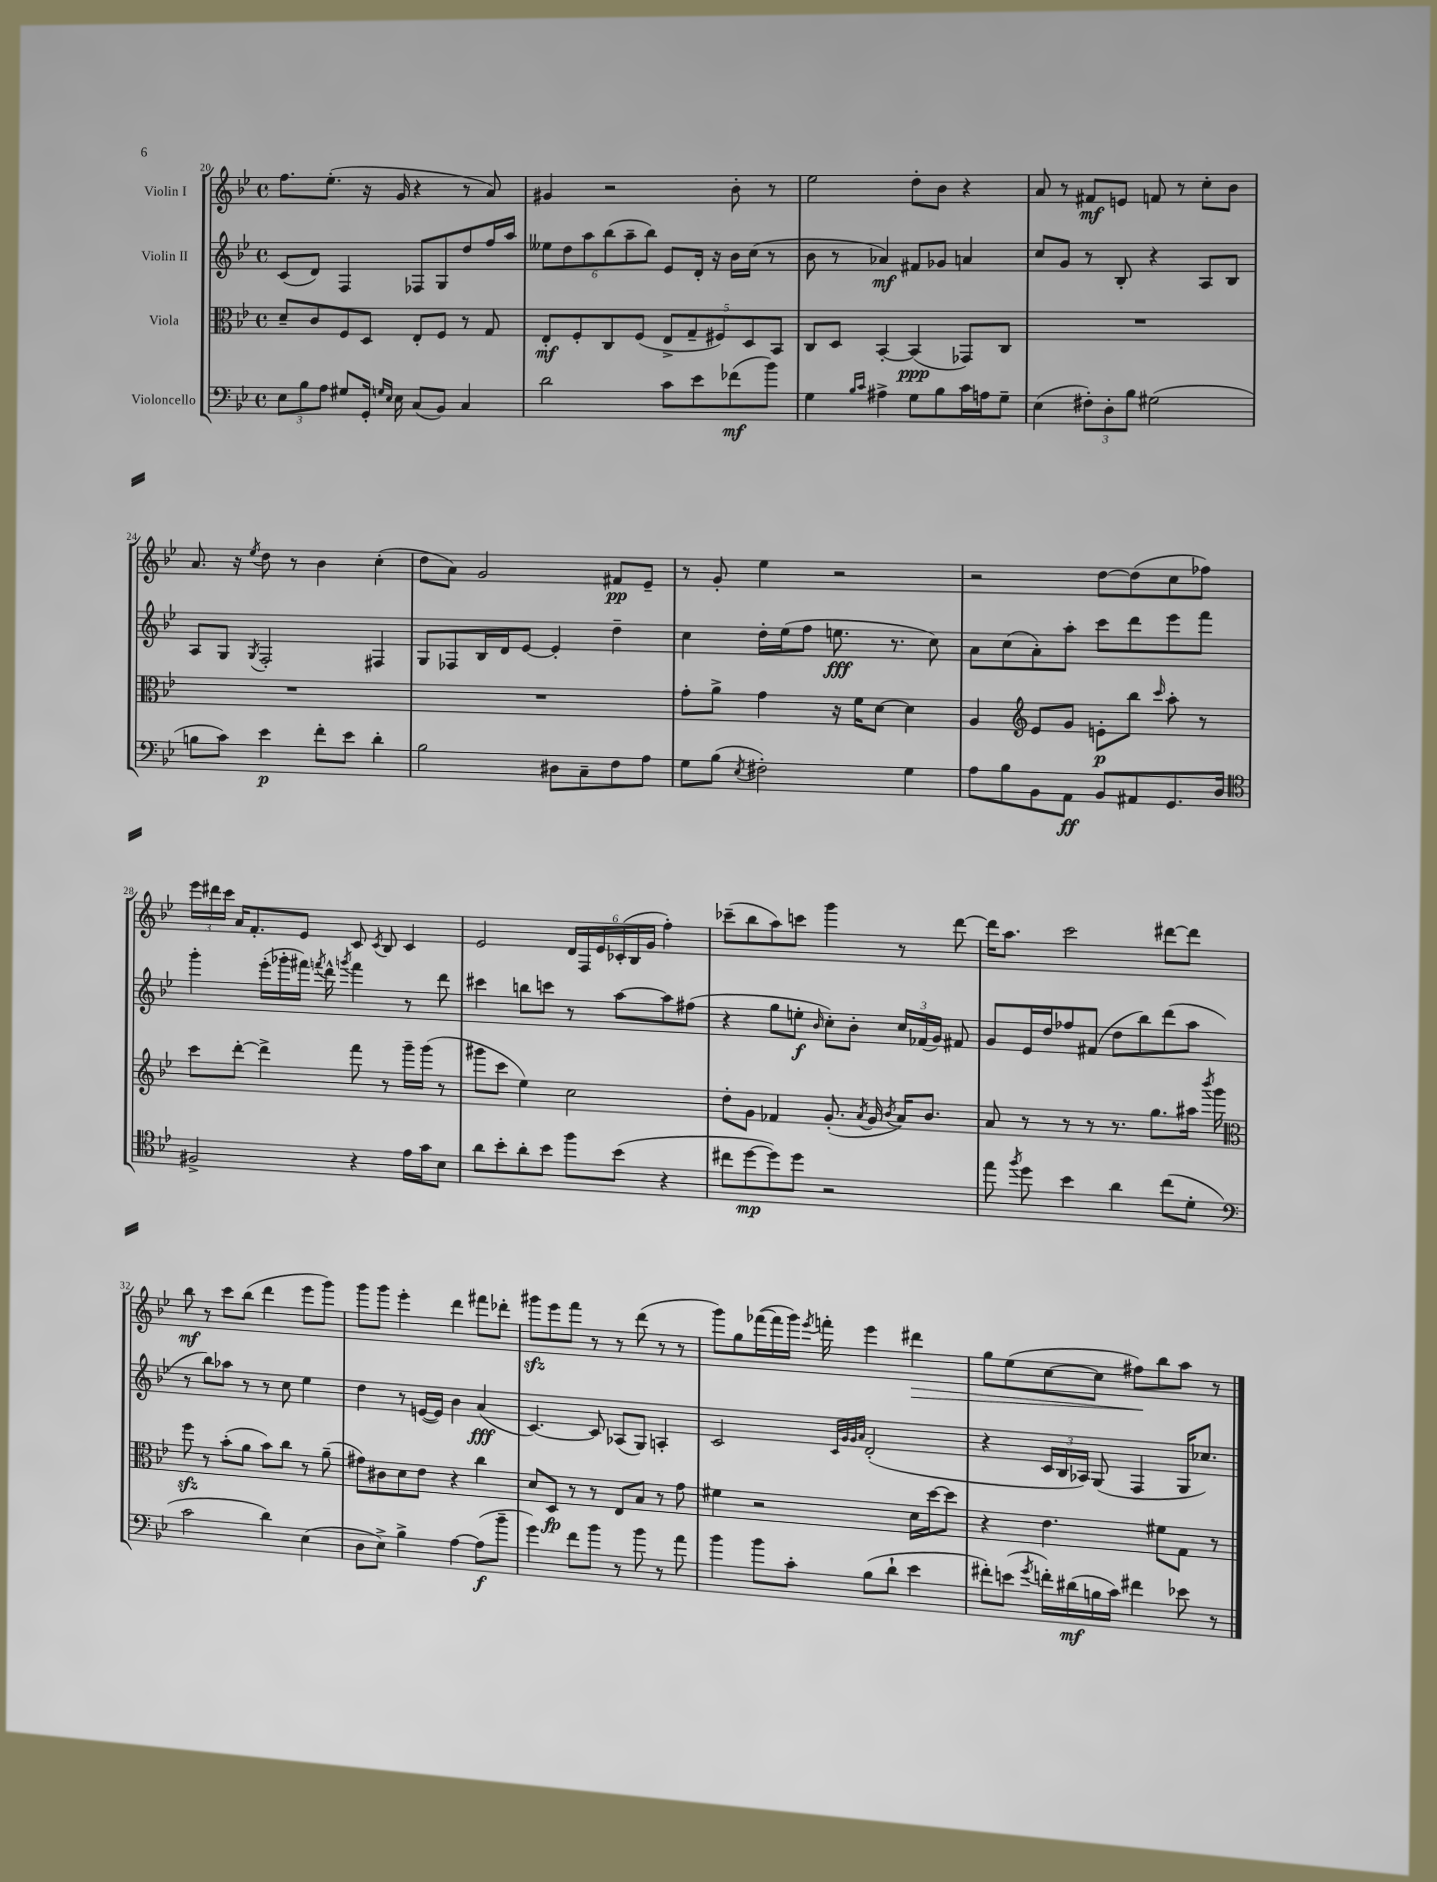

**kern	**kern	**kern	**kern
*staff4	*staff3	*staff2	*staff1
*clefF4	*clefC3	*clefG2	*clefG2
*k[b-e-]	*k[b-e-]	*k[b-e-]	*k[b-e-]
*M4/4	*M4/4	*M4/4	*M4/4
*met(c)	*met(c)	*met(c)	*met(c)
12E-	8d~	(8c	8.ff
12B-	.	.	.
.	8c	8d)	.
12A	.	.	.
.	.	.	(8.ee-'
8G#	8F	4F	.
16GG'	8D	.	16r
16qqG	.	.	.
16qqE-	.	.	.
16E-	.	.	16g
(8C	8E-'	8F-	4r
8BB-)	8F	8G	.
4C	8r	8dd	8r
.	8G	16ff	8a)
.	.	16aa	.
=	=	=	=
2d	8E-'	12ee--	4g#
.	.	12dd	.
.	8F'	.	.
.	.	12aa	.
.	8C	(12bb-	2r
.	.	12aa~	.
.	(8F	.	.
.	.	12bb-)	.
8c	10E-^	8e-	.
.	10G~	.	.
8e-	.	16d'	.
.	.	16r	.
.	10F#)	.	.
(8f-	.	16b-	8b-'
.	10D	.	.
.	.	(16cc	.
8b-)	.	8r	8r
.	10BB-	.	.
=	=	=	=
4G	8C	8b-	2ee-
.	8D	8r	.
16qqB-	.	.	.
16qqc	.	.	.
4A#^	[4BB-'	4a-)	.
8G	(4BB-]	8f#	8dd'
8B-	.	8g-	8b-
16c	8GG-)	4a	4r
16A	.	.	.
8G~	8C	.	.
=	=	=	=
(4E-	1r	8cc	8a
.	.	8g	8r
12F#')	.	8r	8f#
12D'	.	.	.
.	.	8B-'	8e
12B-	.	.	.
(2G#	.	4r	8f
.	.	.	8r
.	.	8A	8cc'
.	.	8B-	8b-
=	=	=	=
8B	1r	8A	8.a
8c)	.	8G	.
.	.	.	16r
.	.	8qG	8qee-
4e-	.	2F'	8dd
.	.	.	8r
8f'	.	.	4b-
8e-	.	.	.
4d'	.	4F#	(4cc'
=	=	=	=
2B-	1r	8G	8dd
.	.	8F-	8a)
.	.	16B-	2g
.	.	16d	.
.	.	[8e-	.
8D#	.	4e-']	.
8C~	.	.	.
8F	.	4dd~	8f#
8A	.	.	8e-~
=	=	=	=
8G	8g'	4cc	8r
(8B-	8a^	.	8g'
8qE-	.	.	.
2F#')	4g	16dd'	4ee-
.	.	(16ee-	.
.	.	8ff	.
.	16r	8.ee	2r
.	16f	.	.
.	[8d	.	.
.	.	8.r	.
4G	4d]	.	.
.	.	8cc)	.
=	=	=	=
8A	4A	8a	2r
8B-	.	(8cc	.
*	*clefG2	*	*
8BB-	8e-	8a')	.
8AA	8g	8aa'	.
8BB-	8e'	8ccc	[8dd
8AA#	8bb-	8ddd	(8dd]
.	16qqccc	.	.
8.GG	8aa'	8eee-	8cc
.	8r	8fff	8ff-)
16D	.	.	.
=	=	=	=
*clefC4	*	*	*
2F#^	8ccc	4ggg'	24eee-
.	.	.	24ddd#
.	.	.	24ccc
.	[8ddd'	.	16a
.	.	.	8.f'
.	4ddd^]	(16eee-'	.
.	.	16ggg-'	.
.	.	16fff#)	8e-
.	.	8qfff	.
.	.	16ddd^^	.
.	.	8qggg	.
4r	8fff	4fff	8c
.	.	.	8qc
.	8r	.	8B-
16e-	16ggg~	8r	4c
16g	(16ggg	.	.
8B-	8r	8ddd	.
=	=	=	=
8a	8ggg#	4ccc#	2e-
8b-'	8ccc	.	.
8a'	4ee-)	8bb	.
8b-	.	8ccc	.
8ff	2cc	8r	24d
.	.	.	24F
.	.	.	24e-
(8b-	.	[8aa	(24c-'
.	.	.	24B-
.	.	.	24g
4r	.	8aa]	4ff')
.	.	(8ff#	.
=	=	=	=
8cc#	8dd'	4r	(8ccc-~
[8dd	8g	.	8bb-
8dd])	4f-	8gg	8aa)
8dd	.	8ee'	8ccc
.	.	16qqb-	.
2r	(8.g'	8cc')	4ggg
.	.	8b-'	.
.	8qa	.	.
.	16g	.	.
.	8qb-	.	.
.	16a)	24cc	8r
.	.	(24f-	.
.	8.b-	.	.
.	.	24g)	.
.	.	8f#	[8ddd
=	=	=	=
8ee-	8a	8g	16ddd]
.	.	.	8.aa
8qff	.	.	.
8dd	8r	16e-	.
.	.	16dd	.
4b-	8r	8ff-	2ccc
.	8r	(8f#	.
4a	8.r	8dd	.
.	.	8bb-)	.
.	8.gg	.	.
(8cc	.	(8ddd	[8ddd#
8d'	16aa#	8aa	8ddd#]
.	8qbbb-	.	.
.	16ggg	.	.
=	=	=	=
*clefF4	*clefC3	*	*
2c	8ff	8r	8bb-
.	8r	8bb-)	8r
.	(8b-'	8aa-	8ccc
.	8a	8r	(8bb-
4d)	8b-)	8r	4ddd
.	8cc	8cc	.
(4E-	8r	4ee-	8eee-
.	(8a~	.	8ggg)
=	=	=	=
8D	8g#)	4dd	8ggg
8E-^)	8c#	.	8ggg
4B-^	8d	8r	4eee-'
.	8e-	([16e	.
.	.	16e])	.
[4A	4r	4b-	4ddd
(8A]	4cc	(4a	8fff#
8b-~	.	.	8ddd-'
=	=	=	=
4g)	8d	[4.c)	8ggg#
.	8D	.	8eee-
8f	8r	.	8fff
8b-	8r	8c]	8r
8r	8E-	(8A-	8r
8b-	8B-	8G)	(8ddd
8r	8r	4A'	8r
8a	8g	.	8r
=	=	=	=
4b-	4f#	2c	8ggg)
.	.	.	8gg
8b-	2r	.	([16fff-
.	.	.	16fff-]
8c'	.	.	16ggg)
.	.	.	8qeee-
.	.	.	16fff'
.	.	32qqc	.
.	.	32qqg	.
.	.	32qqg	.
.	.	32qqa	.
(8B-	.	(2d'	4eee-
8d`	.	.	.
4e-	16d	.	4ddd#
.	[16dd	.	.
.	8dd]	.	.
=	=	=	=
8f#')	4r	4r	8gg
(8e	.	.	(8ee-
8qg	.	.	.
16f')	4.e-	24c	[8cc
.	.	24B-	.
(16d#	.	.	.
.	.	24A-)	.
16B	.	(8G	8cc]
16c)	.	.	.
4f#	.	4F	8ff#)
.	8f#	.	8bb-
8e-	8G	16G	8aa
.	.	8.cc-)	.
8r	8r	.	8r
==	==	==	==
*-	*-	*-	*-
